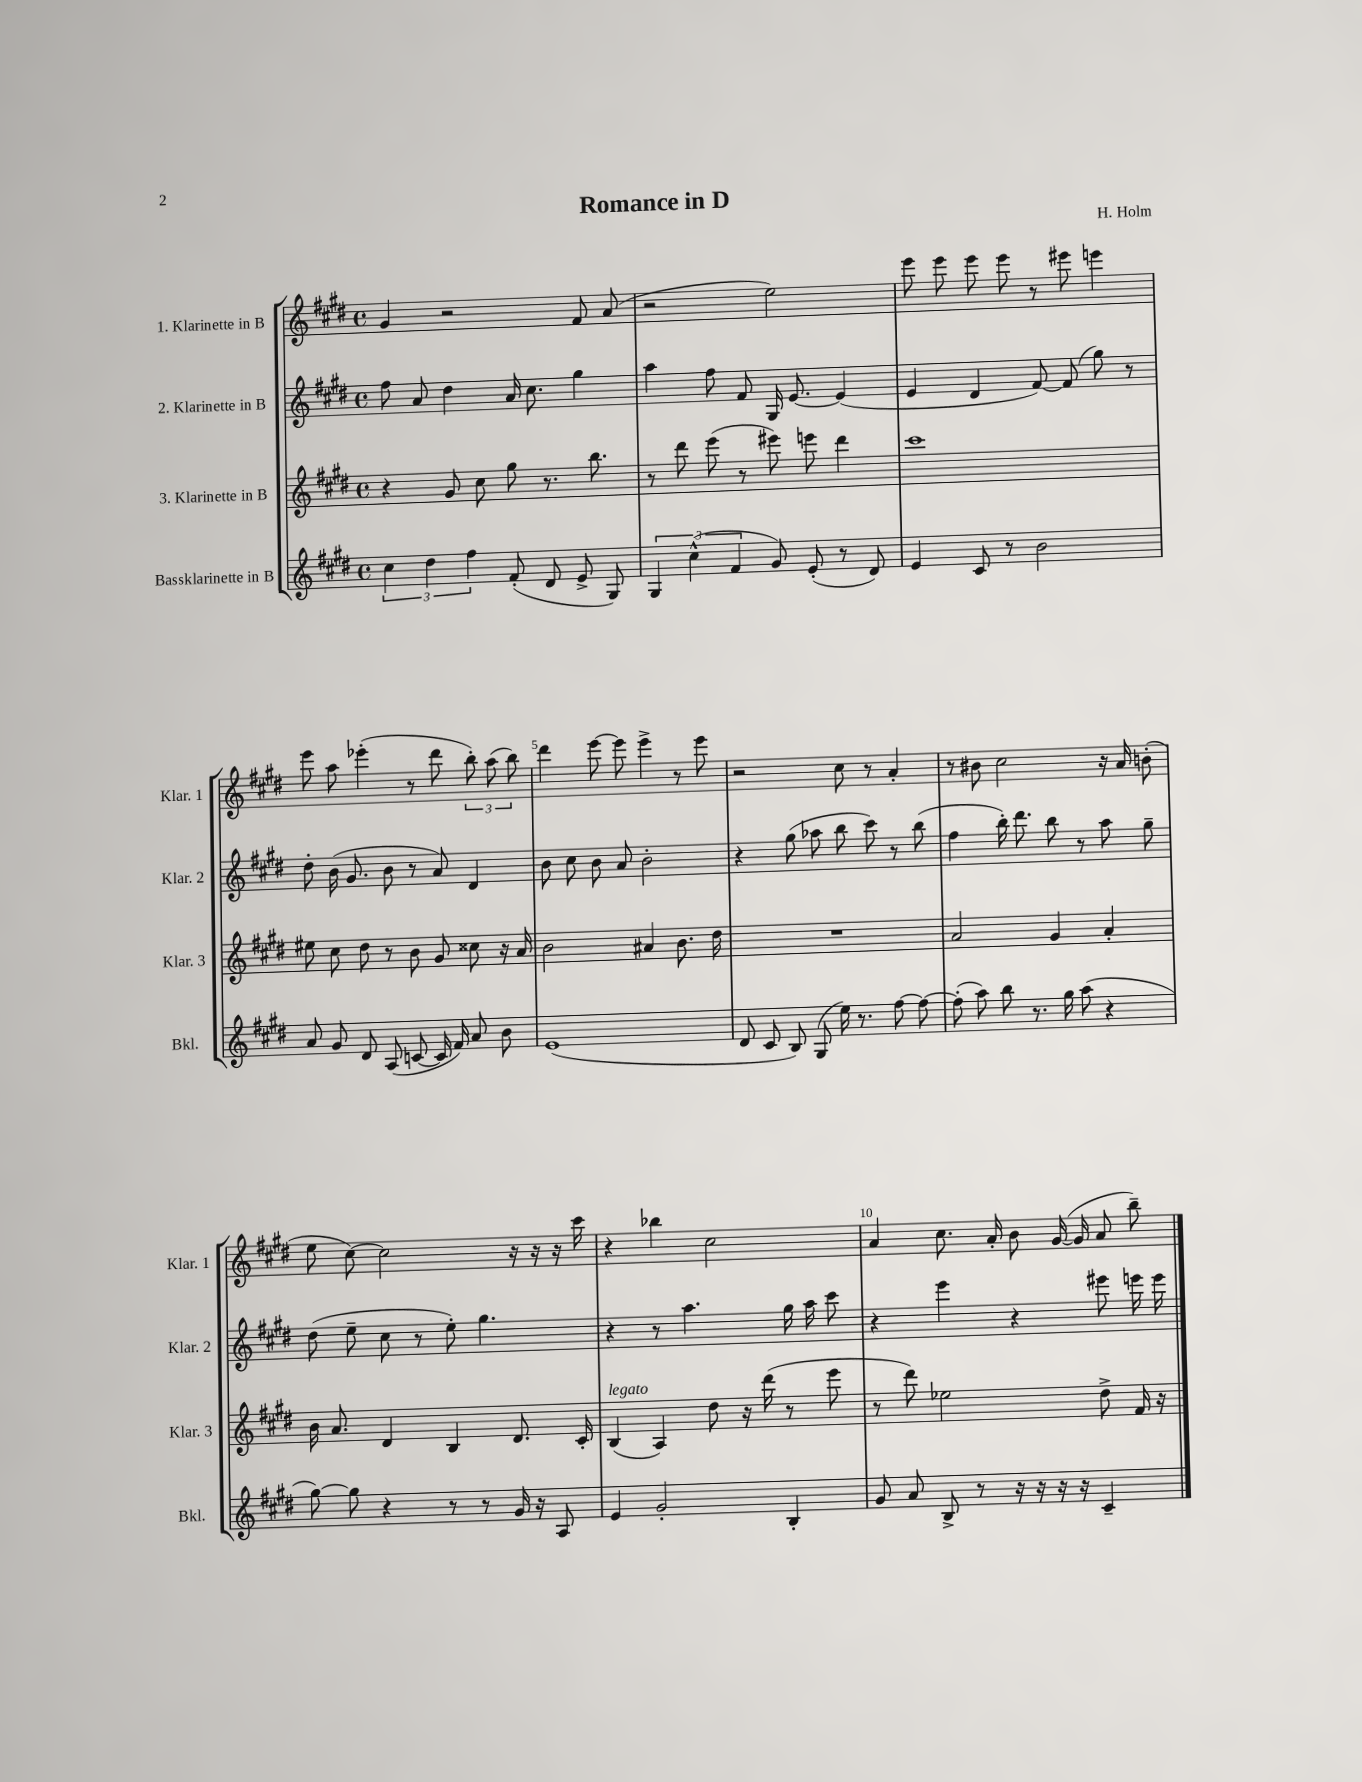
\header { title = "Romance in D" composer = "H. Holm" }
<<
\new StaffGroup <<
\new Staff = "s0" \with { instrumentName = "1. Klarinette in B" shortInstrumentName = "Klar. 1" } {
    \clef treble \key e \major \defaultTimeSignature \time 4/4
    \autoBeamOff gis'4 r2 fis'8 a'8( |
    r2 e''2) |
    e'''8 e'''8 e'''8 e'''8 r8 eis'''8 e'''4 |
    e'''8 a''8 ees'''4-.( r8 dis'''8 \tuplet 3/2 { b''8-.) a''8( b''8) } |
    dis'''4 e'''8~ e'''8 e'''4-> r8 e'''8 |
    r2 cis''8 r8 a'4-. |
    r8 bis'8 cis''2 r16 a'16 b'8-.( |
    e''8 cis''8~) cis''2 r16 r16 r16 cis'''16 |
    r4 bes''4 cis''2 |
    a'4 cis''8. a'16-. b'8 gis'16~( gis'16 a'8 b''8--) \bar "|." |
}
\new Staff = "s1" \with { instrumentName = "2. Klarinette in B" shortInstrumentName = "Klar. 2" } {
    \clef treble \key e \major \defaultTimeSignature \time 4/4
    \autoBeamOff fis''8 a'8 dis''4 a'16 cis''8. gis''4 |
    a''4 fis''8 fis'8 gis16 e'8.~ e'4( |
    e'4 dis'4 fis'8~) fis'8( gis''8) r8 |
    dis''8-. b'16( gis'8. b'8 r8 a'8) dis'4 |
    b'8 cis''8 b'8 a'8 b'2-. |
    r4 gis''8( aes''8 b''8 cis'''8) r8 b''8( |
    fis''4 b''16-.) dis'''8. b''8 r8 a''8 gis''8-- |
    dis''8( e''8-- cis''8 r8 e''8-.) gis''4. |
    r4 r8 a''4. gis''16 a''16 cis'''8 |
    r4 e'''4 r4 eis'''8 e'''16 e'''16 \bar "|." |
}
\new Staff = "s2" \with { instrumentName = "3. Klarinette in B" shortInstrumentName = "Klar. 3" } {
    \clef treble \key e \major \defaultTimeSignature \time 4/4
    \autoBeamOff r4 gis'8 cis''8 gis''8 r8. b''8. |
    r8 dis'''8 e'''8( r8 eis'''8) e'''8 dis'''4 |
    cis'''1 |
    eis''8 cis''8 dis''8 r8 b'8 gis'8 cisis''8 r16 a'16 |
    b'2 ais'4 b'8. dis''16 |
    R1 |
    a'2 gis'4 a'4-. |
    b'16 a'8. dis'4 b4 dis'8. cis'16-. |
    b4^\markup { \italic "legato" }( a4) dis''8 r16 dis'''16( r8 e'''8 |
    r8 dis'''8) ees''2 dis''8-> fis'16 r16 \bar "|." |
}
\new Staff = "s3" \with { instrumentName = "Bassklarinette in B" shortInstrumentName = "Bkl." } {
    \clef treble \key e \major \defaultTimeSignature \time 4/4
    \autoBeamOff \tuplet 3/2 { cis''4 dis''4 fis''4 } fis'8-.( dis'8 e'8-> gis8) |
    \tuplet 3/2 { gis4 cis''4-^( fis'4 } gis'8) e'8-.( r8 dis'8) |
    e'4 cis'8 r8 b'2 |
    a'8 gis'8 dis'8 a8( c'8~ c'16 fis'16) a'8 b'8 |
    e'1( |
    dis'8 cis'8 b8) gis8( e''16) r8. fis''8~ fis''8~ |
    fis''8-.( a''8) b''8 r8. gis''16 a''8( r4 |
    gis''8~) gis''8 r4 r8 r8 gis'16 r16 a8 |
    e'4 gis'2-. b4-. |
    gis'8 a'8 b8-> r8 r16 r16 r16 r16 cis'4-- \bar "|." |
}
>>
>>
\layout { \context { \Score \override BarNumber.break-visibility = ##(#f #t #t) barNumberVisibility = #(every-nth-bar-number-visible 5) } }
